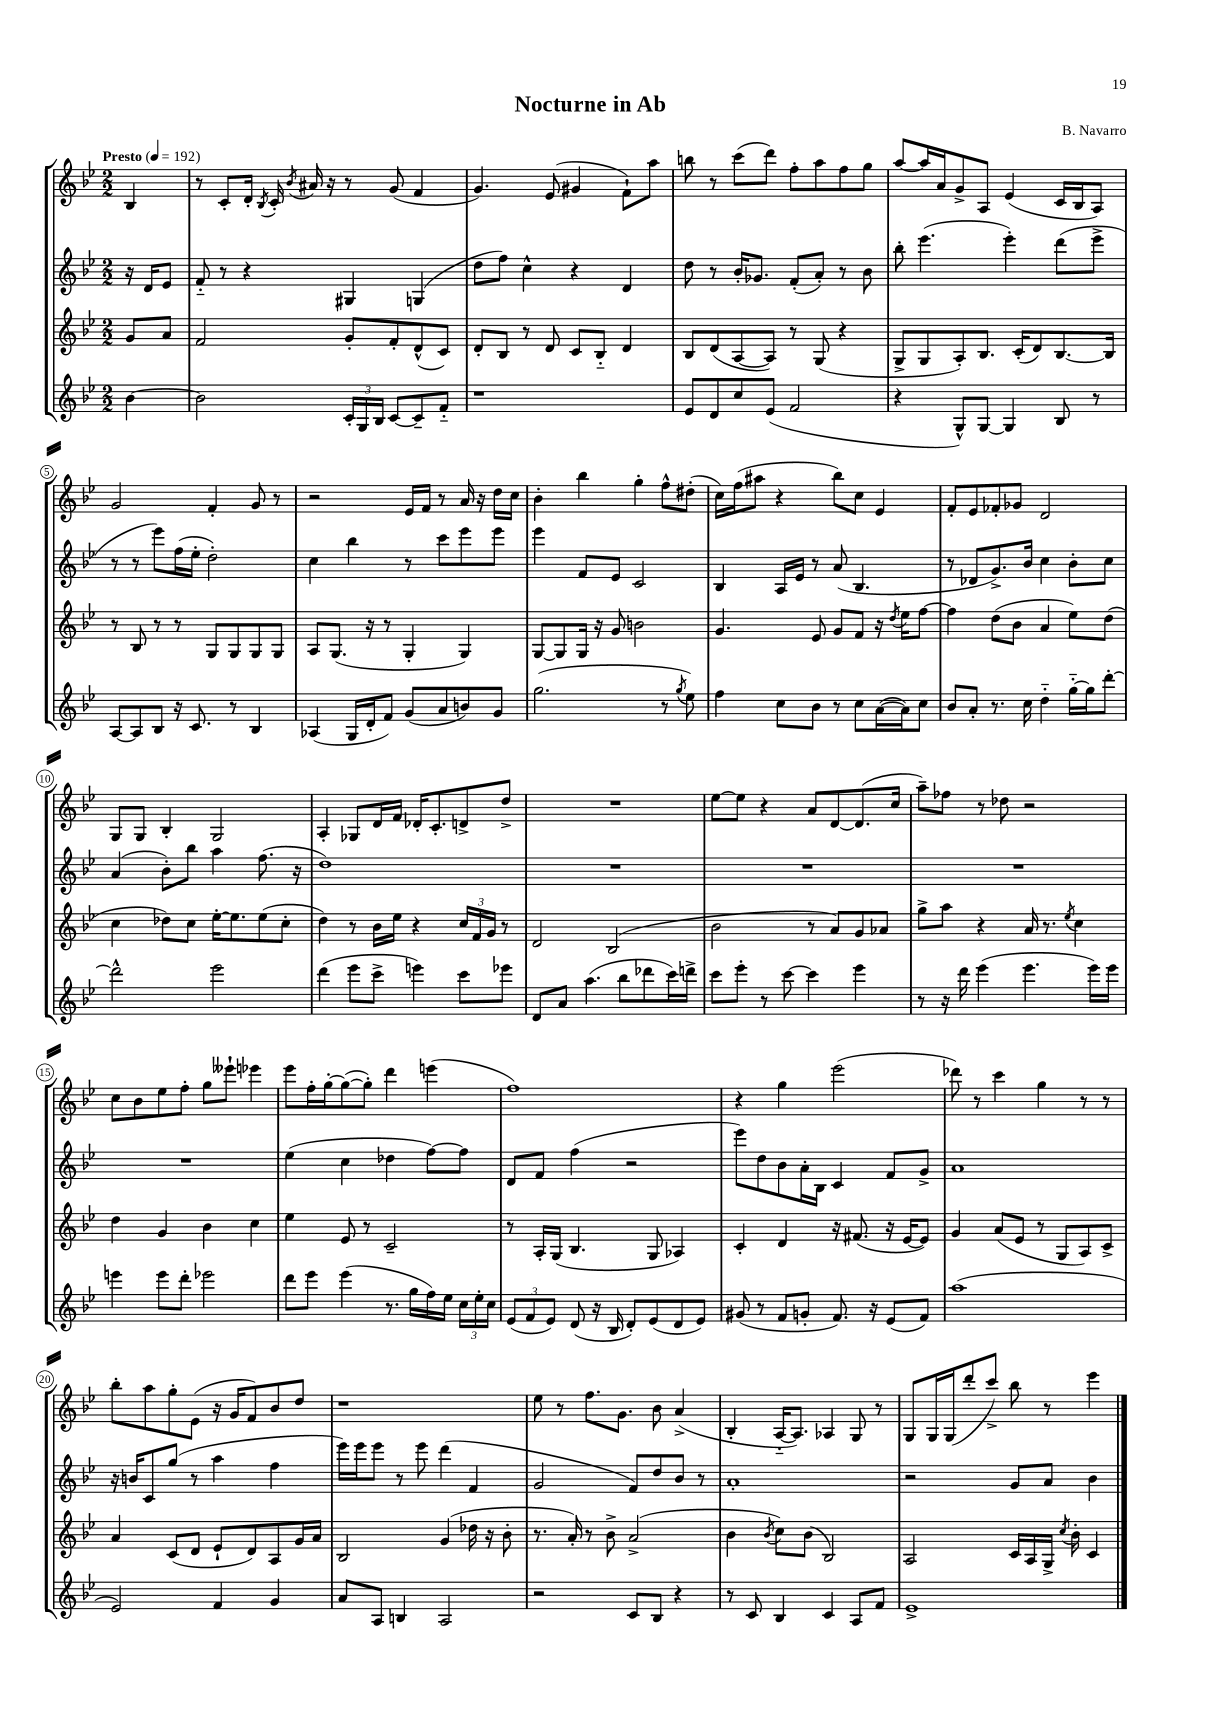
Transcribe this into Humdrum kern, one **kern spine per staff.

**kern	**kern	**kern	**kern
*staff4	*staff3	*staff2	*staff1
*clefG2	*clefG2	*clefG2	*clefG2
*k[b-e-]	*k[b-e-]	*k[b-e-]	*k[b-e-]
*M2/2	*M2/2	*M2/2	*M2/2
*MM192	*MM192	*MM192	*MM192
[4b-	8g	16r	4B-
.	.	16d	.
.	8a	8e-	.
=	=	=	=
2b-]	2f	8f'~	8r
.	.	8r	8c'
.	.	4r	16d'
.	.	.	8qB-
.	.	.	16c'
.	.	.	8qb-
.	.	.	16a#
.	.	.	16r
24c'	8g'	4G#	8r
24G	.	.	.
24B-	.	.	.
[8c	8f'	.	(8g
8c~]	(8d^^	(4G	4f
8f'~	8c)	.	.
=	=	=	=
1r	8d'	8dd	4.g)
.	8B-	8ff)	.
.	8r	4cc^^	.
.	8d	.	(8e-
.	8c	4r	4g#
.	8B-'~	.	.
.	4d	4d	8f`)
.	.	.	8aa
=	=	=	=
8e-	8B-	8dd	8bb
8d	(8d	8r	8r
8cc	[8A	16b-'	(8ccc
.	.	8.g-	.
(8e-	8A])	.	8ddd)
2f	8r	(8f'	8ff'
.	(8G	8a')	8aa
.	4r	8r	8ff
.	.	8b-	8gg
=	=	=	=
4r	8G^	8bb-'	[8aa
.	8G	(4.eee-	16aa]
.	.	.	16a
8G^^)	8A')	.	8g^
[8G	8.B-	.	8A
4G]	.	4eee-')	(4e-
.	(16c'	.	.
.	8d)	.	.
8B-	[8.B-	(8ddd	16c
.	.	.	16B-
8r	.	8eee-^	8A)
.	16B-]	.	.
=	=	=	=
[8A	8r	8r	2g
8A]	8B-	8r	.
8B-	8r	8eee-)	.
16r	8r	(16ff	.
8.c	.	16ee-'	.
.	8G	2dd')	4f'
8r	8G	.	.
4B-	8G	.	8g
.	8G	.	8r
=	=	=	=
(4A-	8A	4cc	2r
.	(8.G	.	.
16G	.	4bb-	.
16d'	16r	.	.
8f)	8r	.	.
(8g	4G'	8r	16e-
.	.	.	16f
8a	.	8ccc	8r
8b)	4G)	8eee-	16a
.	.	.	16r
8g	.	8eee-	16dd
.	.	.	16cc
=	=	=	=
(2.gg	[8G	4eee-	4b-'
.	8G]	.	.
.	16G	8f	4bb-
.	16r	.	.
.	8g	8e-	.
.	2b	2c	4gg'
8r	.	.	8ff^^
8qgg	.	.	.
8ee-)	.	.	(8dd#'
=	=	=	=
4ff	4.g	4B-	16cc)
.	.	.	(16ff
.	.	.	8aa#
8cc	.	16A	4r
.	.	16e-	.
8b-	8e-	8r	.
8r	8g	(8a	8bb-)
8cc	8f	4.B-	8cc
([16a	16r	.	4e-
.	8qdd	.	.
16a])	16ee-	.	.
8cc	[8ff	.	.
=	=	=	=
8b-	4ff]	8r	8f'
8a'	.	8d-	8e-
8.r	(8dd	8.g^)	8f-'
.	8b-	.	8g-
16cc	.	16b-	.
4dd'~	4a	4cc	2d
[16gg'~	8ee-)	8b-'	.
16gg]	.	.	.
[8ddd'	(8dd	8cc	.
=	=	=	=
2ddd^^]	4cc	(4a	8G
.	.	.	8G
.	8dd-)	8b-')	4B-'
.	8cc	8bb-	.
2eee-	[16ee-'	4aa	2G
.	8.ee-]	.	.
.	(8ee-	(8.ff	.
.	8cc'	.	.
.	.	16r	.
=	=	=	=
(4ddd	4dd)	1dd)	4A'
8eee-	8r	.	8G-
8ccc^	16b-	.	16d
.	16ee-	.	16f
4eee)	4r	.	16d-'
.	.	.	8.c'
8ccc	24cc	.	8d^
.	24f	.	.
.	24g	.	.
8eee-	8r	.	8dd^
=	=	=	=
8d	2d	1r	1r
8a	.	.	.
(4.aa	.	.	.
.	(2B-	.	.
8bb-	.	.	.
8ddd-	.	.	.
16ccc)	.	.	.
16ddd^	.	.	.
=	=	=	=
8ccc	2b-	1r	[8ee-
8eee-'	.	.	8ee-]
8r	.	.	4r
[8ccc	.	.	.
4ccc]	8r	.	8a
.	8a)	.	[8d
4eee-	8g	.	(8.d]
.	8a-	.	.
.	.	.	16cc
=	=	=	=
8r	8gg^	1r	8aa~)
16r	8aa	.	8ff-
16ddd	.	.	.
(4eee-	4r	.	8r
.	.	.	8dd-
4.eee-	16a	.	2r
.	8.r	.	.
.	8qee-	.	.
.	4cc	.	.
16eee-)	.	.	.
16eee-	.	.	.
=	=	=	=
4eee	4dd	1r	8cc
.	.	.	8b-
8eee	4g	.	8ee-
8ddd'	.	.	8ff'
2eee-	4b-	.	8gg
.	.	.	8eee--`
.	4cc	.	4eee-
=	=	=	=
8ddd	4ee-	(4ee-	8eee-
8eee-	.	.	16ff'
.	.	.	[16gg'
(4eee-	8e-	4cc	(8gg_
.	8r	.	8gg'])
8.r	2c~	4dd-	4ddd
16gg	.	.	.
16ff)	.	[8ff)	(4eee
16ee-	.	.	.
24cc	.	8ff]	.
24ee-'	.	.	.
24cc	.	.	.
=	=	=	=
(12e-	8r	8d	1ff)
12f	.	.	.
.	16A'	8f	.
12e-)	.	.	.
.	(16G	.	.
(8d	4.B-	(4ff	.
16r	.	.	.
16B-	.	.	.
8d')	.	2r	.
(8e-	8G	.	.
8d	4A-)	.	.
8e-)	.	.	.
=	=	=	=
(8g#	4c'	8eee-)	4r
8r	.	8dd	.
8f	4d	8b-	4gg
8g'	.	16a'	.
.	.	16B-	.
8.f)	16r	4c	(2eee-
.	(8.f#	.	.
16r	.	.	.
(8e-	16r	8f	.
.	[16e-	.	.
8f)	8e-])	8g^	.
=	=	=	=
(1aa	4g	1a	8ddd-)
.	.	.	8r
.	(8a	.	4ccc
.	8e-	.	.
.	8r	.	4gg
.	8G	.	.
.	8A)	.	8r
.	8c^	.	8r
=	=	=	=
2e-)	4a	16r	8bb-'
.	.	16b	.
.	.	8c	8aa
.	(8c	(8gg	8gg'
.	8d	8r	(8e-
4f	8e-`	4aa	16r
.	.	.	16g
.	8d)	.	8f)
4g	8A	4ff	8b-
.	16g	.	8dd
.	16a	.	.
=	=	=	=
8a	2B-	16eee-)	1r
.	.	16eee-	.
8A	.	8eee-	.
4B	.	8r	.
.	.	8eee-	.
2A	(4g	(4ddd	.
.	16dd-	4f	.
.	16r	.	.
.	8b-'	.	.
=	=	=	=
2r	8.r	2g	8ee-
.	.	.	8r
.	16a')	.	.
.	8r	.	8.ff
.	8b-^	.	.
.	.	.	8.g
8c	(2a^	8f)	.
8B-	.	8dd	8b-
4r	.	8b-	(4a^
.	.	8r	.
=	=	=	=
8r	4b-	1a'	4B-'
8c	.	.	.
.	8qb-	.	.
4B-	8cc)	.	[16A'~
.	.	.	8.A])
.	(8b-	.	.
4c	2B-)	.	4A-
8A	.	.	8G
8f	.	.	8r
=	=	=	=
1e-^	2A	2r	8G
.	.	.	16G
.	.	.	(16G
.	.	.	8ddd'
.	.	.	8ccc^)
.	16c	8g	8bb-
.	16A	.	.
.	16G^	8a	8r
.	8qcc	.	.
.	16b-'	.	.
.	4c	4b-	4eee-
==	==	==	==
*-	*-	*-	*-
